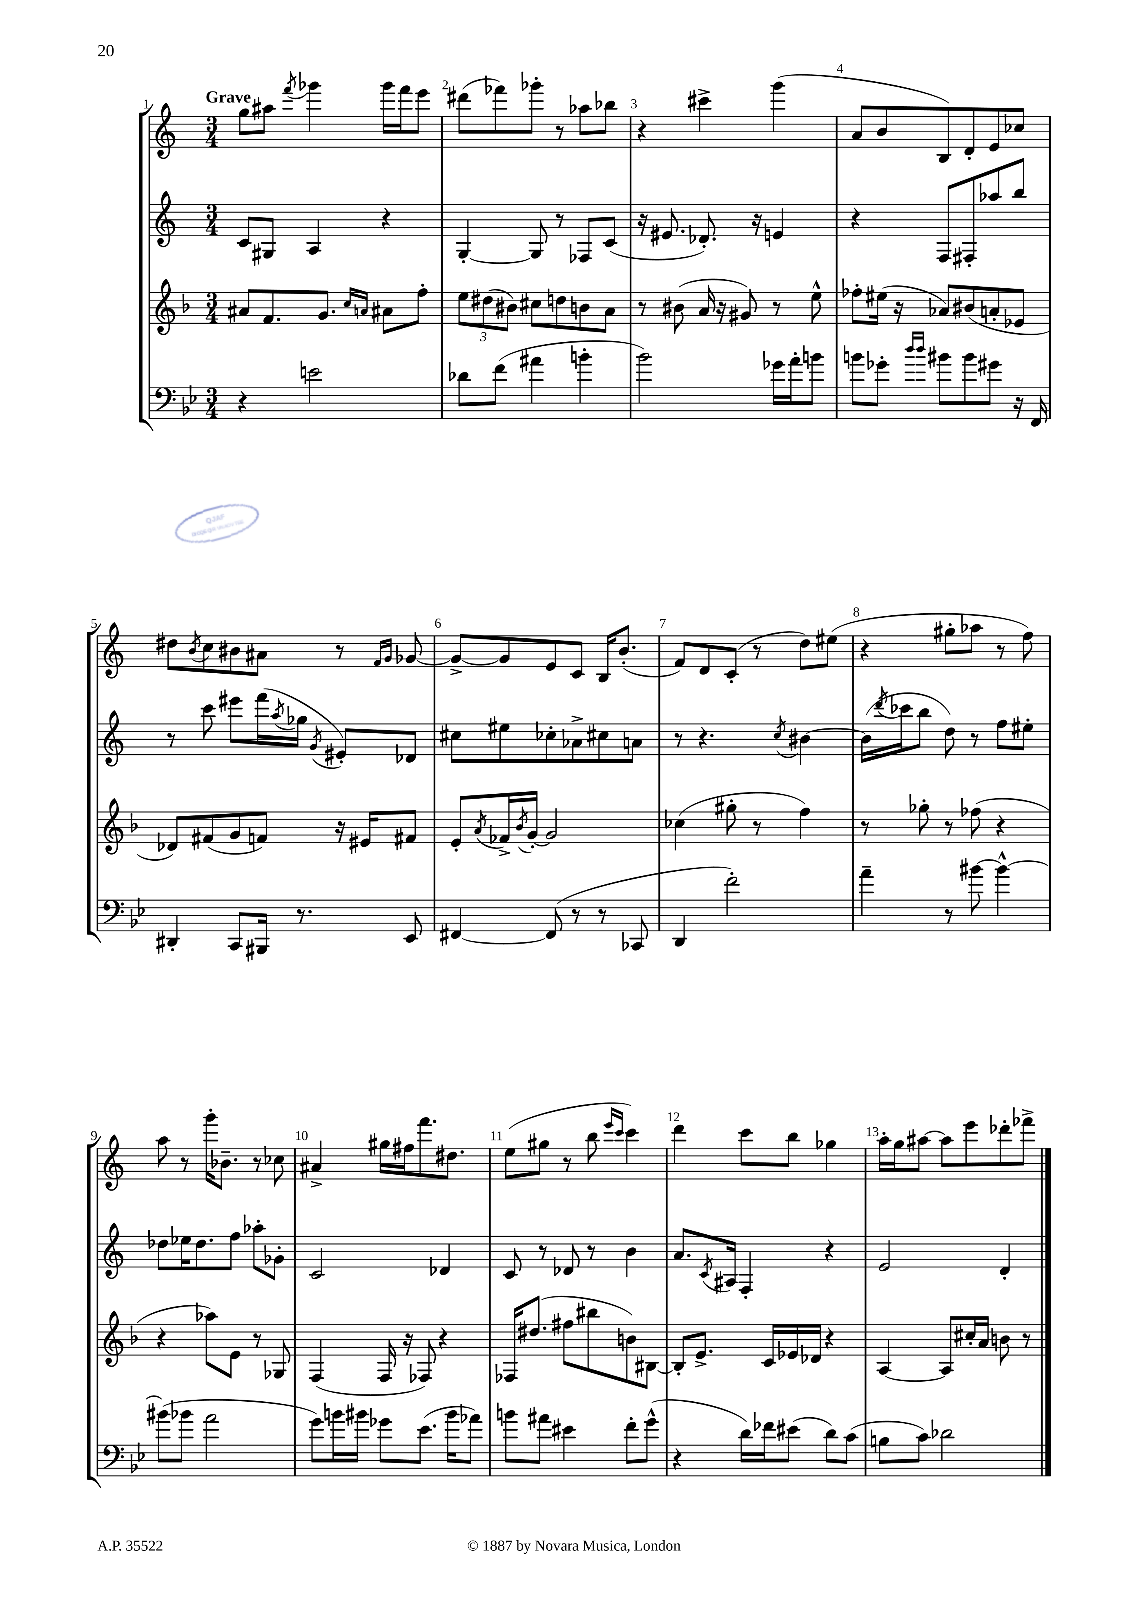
<<
\new StaffGroup <<
\new Staff = "s0" {
    \clef treble \key c \major \numericTimeSignature \time 3/4 \tempo "Grave"
    g''8 ais''8 \acciaccatura { f'''8 } ges'''4 ges'''16 f'''16 e'''8 |
    dis'''8( fes'''8) ges'''8-. r8 aes''8 bes''8 |
    r4 cis'''4-> g'''4( |
    a'8 b'8 b8) d'8-. e'8 ces''8 |
    dis''8 \acciaccatura { b'8 } c''8 bis'8 ais'8 r8 \grace { f'16 g'16 } ges'8~ |
    ges'8~-> ges'8 e'8 c'8 b16 b'8.-.( |
    f'8) d'8 c'8-.( r8 d''8) eis''8( |
    r4 gis''8-. aes''8 r8 f''8) |
    a''8 r8 g'''16-. bes'8.-- r8 ces''8 |
    ais'4-> gis''16 fis''16 f'''8. dis''8. |
    e''8( gis''8 r8 b''8 \grace { e'''16 c'''16 } c'''4) |
    d'''4 c'''8 b''8 ges''4 |
    a''16-. g''16 ais''8~ ais''8 e'''8 des'''8-. fes'''8-> \bar "|." |
}
\new Staff = "s1" {
    \clef treble \key c \major \numericTimeSignature \time 3/4
    c'8 gis8 a4 r4 |
    g4~-. g8 r8 fes8 c'8( |
    r16 eis'8. des'8.-.) r16 e'4 |
    r4 f8 fis8-. aes''8 b''8 |
    r8 c'''8 eis'''8 f'''16( \acciaccatura { a''8 } ges''16 \acciaccatura { g'8 } eis'8-.) des'8 |
    cis''8 eis''8 ces''8-. aes'8-> cis''8 a'8 |
    r8 r4. \acciaccatura { c''8 } bis'4~ |
    bis'16( \acciaccatura { d'''8 } ces'''16 b''8 d''8) r8 f''8 eis''8-. |
    des''8 ees''16 des''8. f''8 aes''8-. ges'8-. |
    c'2 des'4 |
    c'8 r8 des'8 r8 b'4 |
    a'8. \acciaccatura { c'8 } ais16 f4-. r4 |
    e'2 d'4-. \bar "|." |
}
\new Staff = "s2" {
    \clef treble \key f \major \numericTimeSignature \time 3/4
    ais'8 f'8. g'8. \grace { c''16 a'16 } ais'8 f''8-. |
    \tuplet 3/2 { e''8 dis''8( bis'8) } cis''8 d''8 b'8 a'8 |
    r8 bis'8( a'16 r16 gis'8) r8 e''8-^ |
    fes''8-. eis''16( r16 aes'8) bis'8( a'8-. ees'8 |
    des'8) fis'8( g'8 f'8) r16 eis'16 fis'8 |
    e'8-. \acciaccatura { a'8 } fes'16-> \acciaccatura { bes'8 } g'16~-. g'2 |
    ces''4( gis''8-. r8 f''4) |
    r8 ges''8-. r8 fes''8( r4 |
    r4 aes''8) e'8 r8 ges8 |
    f4( f16 r16 fes8) r4 |
    fes16 dis''8.( fis''8 bis''8 b'8) bis8~ |
    bis8-. e'8.-> c'16 ees'16 des'16 r4 |
    a4~ a8 cis''16-. a'16 b'8 r8 \bar "|." |
}
\new Staff = "s3" {
    \clef bass \key bes \major \numericTimeSignature \time 3/4
    r4 e'2 |
    des'8 f'8( ais'4 b'4-. |
    bes'2) ges'16 a'16-. b'8 |
    b'8 ges'8-. \grace { d''16 d''16 } bis'8 bis'8 gis'8 r16 f,16 |
    dis,4-. c,8 bis,,16 r8. ees,8 |
    fis,4~ fis,8( r8 r8 ces,8 |
    d,4 f'2-.) |
    a'4-- r8 bis'8~ bis'4~-^ |
    bis'8( bes'8 a'2 |
    g'8) b'16 bis'16 ges'8 ees'8.( bis'16 aes'8) |
    b'8 ais'8 eis'4 f'8-. g'8-^( |
    r4 d'16) fes'16 eis'8( d'8) c'8( |
    b8 c'8) des'2 \bar "|." |
}
>>
>>
\layout { \context { \Score \override BarNumber.break-visibility = ##(#f #t #t) barNumberVisibility = #all-bar-numbers-visible } }
